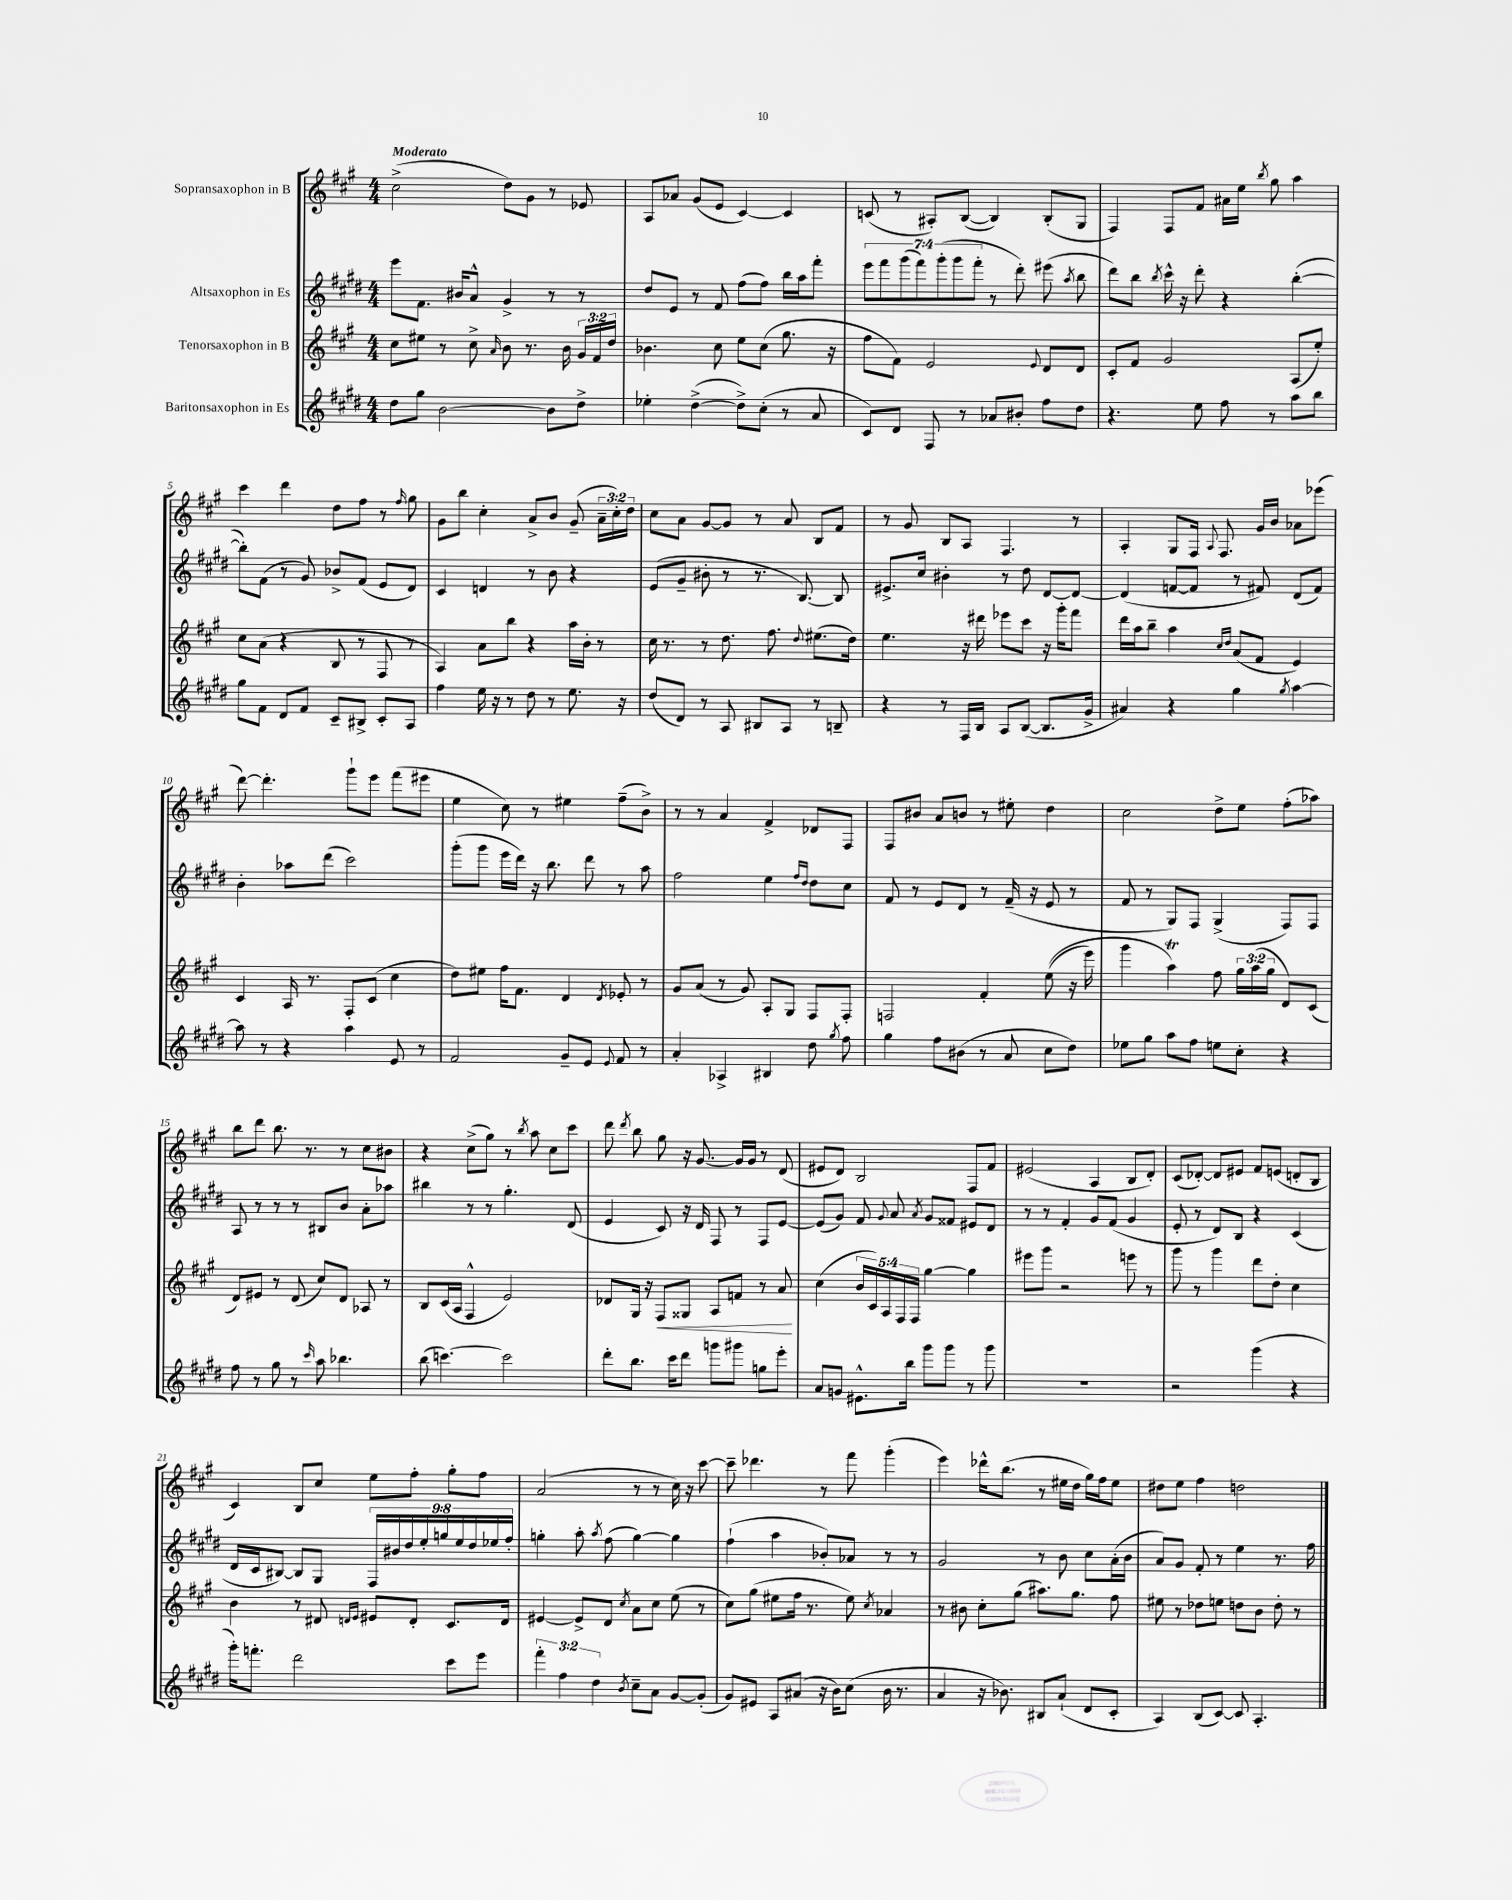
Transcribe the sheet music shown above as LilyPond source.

<<
\new StaffGroup <<
\new Staff = "s0" \with { instrumentName = "Sopransaxophon in B" } {
    \clef treble \key a \major \numericTimeSignature \time 4/4 \override Staff.TupletNumber.text = #tuplet-number::calc-fraction-text \tempo "Moderato"
    \autoBeamOff cis''2->( d''8[) gis'8] r8 ees'8 |
    a8[ aes'8] gis'8[( e'8] cis'4~) cis'4 |
    c'8( r8 ais8[-.) b8]~( b4) b8[-.( gis8] |
    fis4) fis8[ fis'8] ais'16[ e''16] \acciaccatura { b''8 } gis''8 a''4 |
    cis'''4 d'''4 d''8[ fis''8] r8 \grace { fis''16 } gis''8 |
    gis'8[ b''8] cis''4-. a'8[-> b'8] gis'8--( \tuplet 3/2 { a'16[-- cis''16-.) d''16] } |
    cis''8[ a'8] gis'8[~ gis'8] r8 a'8 b8[ fis'8] |
    r8 gis'8 b8[ a8] fis4. r8 |
    a4-. gis8[ fis16] \appoggiatura { a8 } fis8. gis'16[ b'16] aes'8[ ees'''8]( |
    d'''8~) d'''4.-. gis'''8[-! e'''8] fis'''8[( eis'''8] |
    e''4 cis''8) r8 eis''4 fis''8[--( b'8]->) |
    r8 r8 a'4 fis'4-> des'8[ fis8] |
    fis8[ bis'8] a'8[ b'8] r8 eis''8-. d''4 |
    cis''2 d''8[-> e''8] fis''8[-.( aes''8]) |
    b''8[ d'''8] b''8. r8. r8 cis''8[ bis'8] |
    r4 cis''8[->( gis''8]) r8 \acciaccatura { b''8 } a''8 cis''8[ cis'''8] |
    d'''8 \acciaccatura { d'''8 } b''8 gis''8 r16 gis'8.~ gis'16[ gis'16] r8 d'8( |
    eis'8[ d'8]) b2 fis8[ fis'8] |
    eis'2( a4 b8[ d'8]-.) |
    cis'8[( des'8]~-.) des'8[ eis'8] fis'8[ e'8]( d'8[-. b8] |
    cis'4) b8[ cis''8] e''8[ fis''8]-. gis''8[-. fis''8] |
    a'2( r8 r8 cis''16) r16 cis'''8~ |
    cis'''8-- des'''4. r8 fis'''8 gis'''4-.( |
    e'''4) des'''16[-^ b''8.]( r8 eis''16[ d''16] gis''16[) fis''16 eis''8] |
    dis''8[ e''8] fis''4 d''2 \bar "|." |
}
\new Staff = "s1" \with { instrumentName = "Altsaxophon in Es" } {
    \clef treble \key e \major \numericTimeSignature \time 4/4 \override Staff.TupletNumber.text = #tuplet-number::calc-fraction-text
    \autoBeamOff e'''8[ fis'8.] bis'16[ a'8]-^ gis'4-> r8 r8 |
    dis''8[ e'8] r8 fis'8 fis''8[( fis''8]) b''16[ a''16 fis'''8]-. |
    \tuplet 7/4 { e'''8[ fis'''8 gis'''8( fis'''8) gis'''8-.( gis'''8 fis'''8]-. } r8 dis'''8-.) eis'''8( \acciaccatura { a''8 } b''8 |
    dis'''8[) b''8] \acciaccatura { b''8 } cis'''16-^ r16 dis'''8-. r4 b''4~-.( |
    b''8[-.) fis'8]( r8 gis'8) bes'8[-> fis'8]( e'8[ dis'8]) |
    cis'4 d'4 r8 b'8 r4 |
    e'8[( gis'8]-- bis'8-. r8 r8. b8.~) b8 |
    eis'8.[-> cis''16] bis'4-. r8 dis''8 dis'8[~ dis'8]~ |
    dis'4( f'8[~ f'8] r8 fis'8) dis'8[( fis'8]) |
    b'4-. aes''8[ dis'''8]( cis'''2) |
    gis'''8[-.( gis'''8] e'''16[ dis'''16]) r16 b''8. dis'''8 r8 a''8 |
    fis''2 e''4 \grace { fis''16[ dis''16] } dis''8[ cis''8] |
    fis'8 r8 e'8[ dis'8] r8 fis'16--( r16 e'8 r8 |
    fis'8 r8 gis8[) fis8] gis4->( fis8[) fis8] |
    a8 r8 r8 r8 bis8[ b'8] a'8[-. aes''8] |
    bis''4 r8 r8 gis''4.-. dis'8( |
    e'4 cis'8) r16 dis'16 fis8 r8 fis8[ e'8]~ |
    e'8[( gis'8]) fis'8 \appoggiatura { gis'8 } a'8 \acciaccatura { a'8 } gis'8[ fisis'8] eis'8[ dis'8] |
    r8 r8 fis'4-. gis'8[ fis'8]( gis'4 |
    e'8-. r8 dis'8[) b8] r4 cis'4( |
    dis'16[ cis'16 bis8]~) bis8[ gis8] \tuplet 9/8 { fis16[ bis'16 dis''16 e''16-. g''16 e''16 dis''16 ees''16 fis''16]-. } |
    g''4-. a''8-. \acciaccatura { a''8 } fis''8( g''4~) g''4 |
    fis''4-!( a''4 bes'8[-.) aes'8] r8 r8 |
    gis'2 r8 b'8 cis''8[ a'16-.( b'16] |
    a'8[) gis'8] fis'8-. r8 e''4 r8. fis''16 \bar "|." |
}
\new Staff = "s2" \with { instrumentName = "Tenorsaxophon in B" } {
    \clef treble \key a \major \numericTimeSignature \time 4/4 \override Staff.TupletNumber.text = #tuplet-number::calc-fraction-text
    \autoBeamOff cis''8[ eis''8] r8 cis''8-> \grace { a'16 } b'8 r8. b'16 \tuplet 3/2 { gis'16[ fis'16 d''16] } |
    bes'4. cis''8 e''8[ cis''8]( gis''8. r16 |
    fis''8[ fis'8]) e'2 \appoggiatura { e'8 } d'8[ d'8] |
    cis'8[-. fis'8] gis'2 a8[( e''8]-.) |
    cis''8[ a'8]( r4 b8 r8 fis8 r8 |
    a4) a'8[ b''8] r4 a''16[ b'16]-. r8 |
    cis''16 r8. r8 d''8. fis''8. \appoggiatura { d''8 } eis''8.[( d''16]) |
    e''4. r16 dis'''16 ees'''8[ cis'''8] r16 gis'''16[-. fis'''8] |
    d'''16[ a''16 b''8]-- a''4 \grace { cis''16[ d''16] } a'8[( fis'8] e'4) |
    cis'4 a16 r8. fis8[-. cis'8]( cis''4 |
    d''8[) eis''8] fis''16[ fis'8.] d'4 \acciaccatura { d'8 } ees'8-. r8 |
    gis'8[ a'8]( r8 gis'8) a8[-. gis8] fis8[ fis8]-. |
    f2 fis'4-. e''8(\( r16 e'''16) |
    gis'''4 a''4\trill\) fis''8 \tuplet 3/2 { gis''16[ a''16( gis''16] } d'8[) cis'8]( |
    d'8[) eis'8] r8 d'8( cis''8[) d'8] aes8 r8 |
    b8[ cis'16( a16] fis4-^ e'2) |
    des'8[ gis16] r16 fis8[\< gisis8] a8[ f'8] r8 a'8\! |
    cis''4( \tuplet 5/4 { b'16[ cis'16) a16 fis16 fis16] } gis''4~ gis''4 |
    eis'''8[ gis'''8] r2 e'''8 r8 |
    gis'''8 r8 gis'''4 d'''8[ d''8]-. cis''4 |
    b'4 r8 dis'8 \grace { d'16[ e'16] } eis'8[ d'8]-. cis'8.[ d'16] |
    eis'4~ eis'8[-> d'8] \acciaccatura { cis''8 } a'8[ cis''8] e''8( r8 |
    cis''8[) gis''8]( eis''8[ fis''16] r8. eis''8) \acciaccatura { cis''8 } aes'4 |
    r8 bis'8 cis''8[-. gis''8]( ais''8.[) gis''8.] fis''8 |
    eis''8 r8 des''8[ e''8] d''8[ b'8] d''8-. r8 \bar "|." |
}
\new Staff = "s3" \with { instrumentName = "Baritonsaxophon in Es" } {
    \clef treble \key e \major \numericTimeSignature \time 4/4 \override Staff.TupletNumber.text = #tuplet-number::calc-fraction-text
    \autoBeamOff dis''8[ gis''8] b'2~ b'8[ dis''8]-> |
    ees''4-. dis''4~->( dis''8[->) cis''8]-.( r8 a'8 |
    cis'8[) dis'8] fis8 r8 aes'8[ bis'8]-. fis''8[ dis''8] |
    r4. e''8 fis''8 r8 a''8[ b''8] |
    gis''8[ fis'8] dis'8[ fis'8] cis'8[-- bis8]-> cis'8[-. a8] |
    fis''4 e''16 r16 r8 dis''8 r8 e''8. r16 |
    dis''8[( dis'8]) r8 a8 bis8[ a8] r8 b8-- |
    r4 r8 fis16[ b16] a8[ b8]~( b8.[ gis'16]-> |
    ais'4) r4 gis''4 \acciaccatura { gis''8 } a''4~ |
    a''8 r8 r4 a''4 e'8 r8 |
    fis'2 gis'8[-- e'8] \appoggiatura { e'8 } fis'8 r8 |
    a'4-. aes4-> bis4 dis''8 \acciaccatura { gis''8 } fis''8 |
    gis''4 fis''8[ bis'8]( r8 a'8 cis''8[ dis''8]) |
    ees''8[ gis''8] a''8[ fis''8] e''8[ cis''8]-. r4 |
    fis''8 r8 gis''8 r8 \grace { cis'''16 } a''8 bes''4. |
    b''8( c'''4.~) c'''2 |
    dis'''8[-. b''8.] cis'''16[ dis'''8] g'''8[ gis'''8] g''8[ e'''8]-. |
    a'8[ g'8] eis'8.[-^ b''16] gis'''8[ gis'''8] r8 gis'''8 |
    R1 |
    r2 gis'''4( r4 |
    gis'''16[-.) f'''8.]-. dis'''2 cis'''8[ e'''8] |
    \tuplet 3/2 { fis'''4-. fis''4 dis''4 } \acciaccatura { b'8 } cis''8[-- a'8] gis'8[~ gis'8]-.( |
    gis'8[) eis'8] a8[ ais'8]( r16 b'16[) cis''8]( b'16 r8. |
    a'4 r16 bes'8.) bis8[ a'8]-!( dis'8[ cis'8]-. |
    a4) b8[( cis'8]~) cis'8 a4.-. \bar "|." |
}
>>
>>
